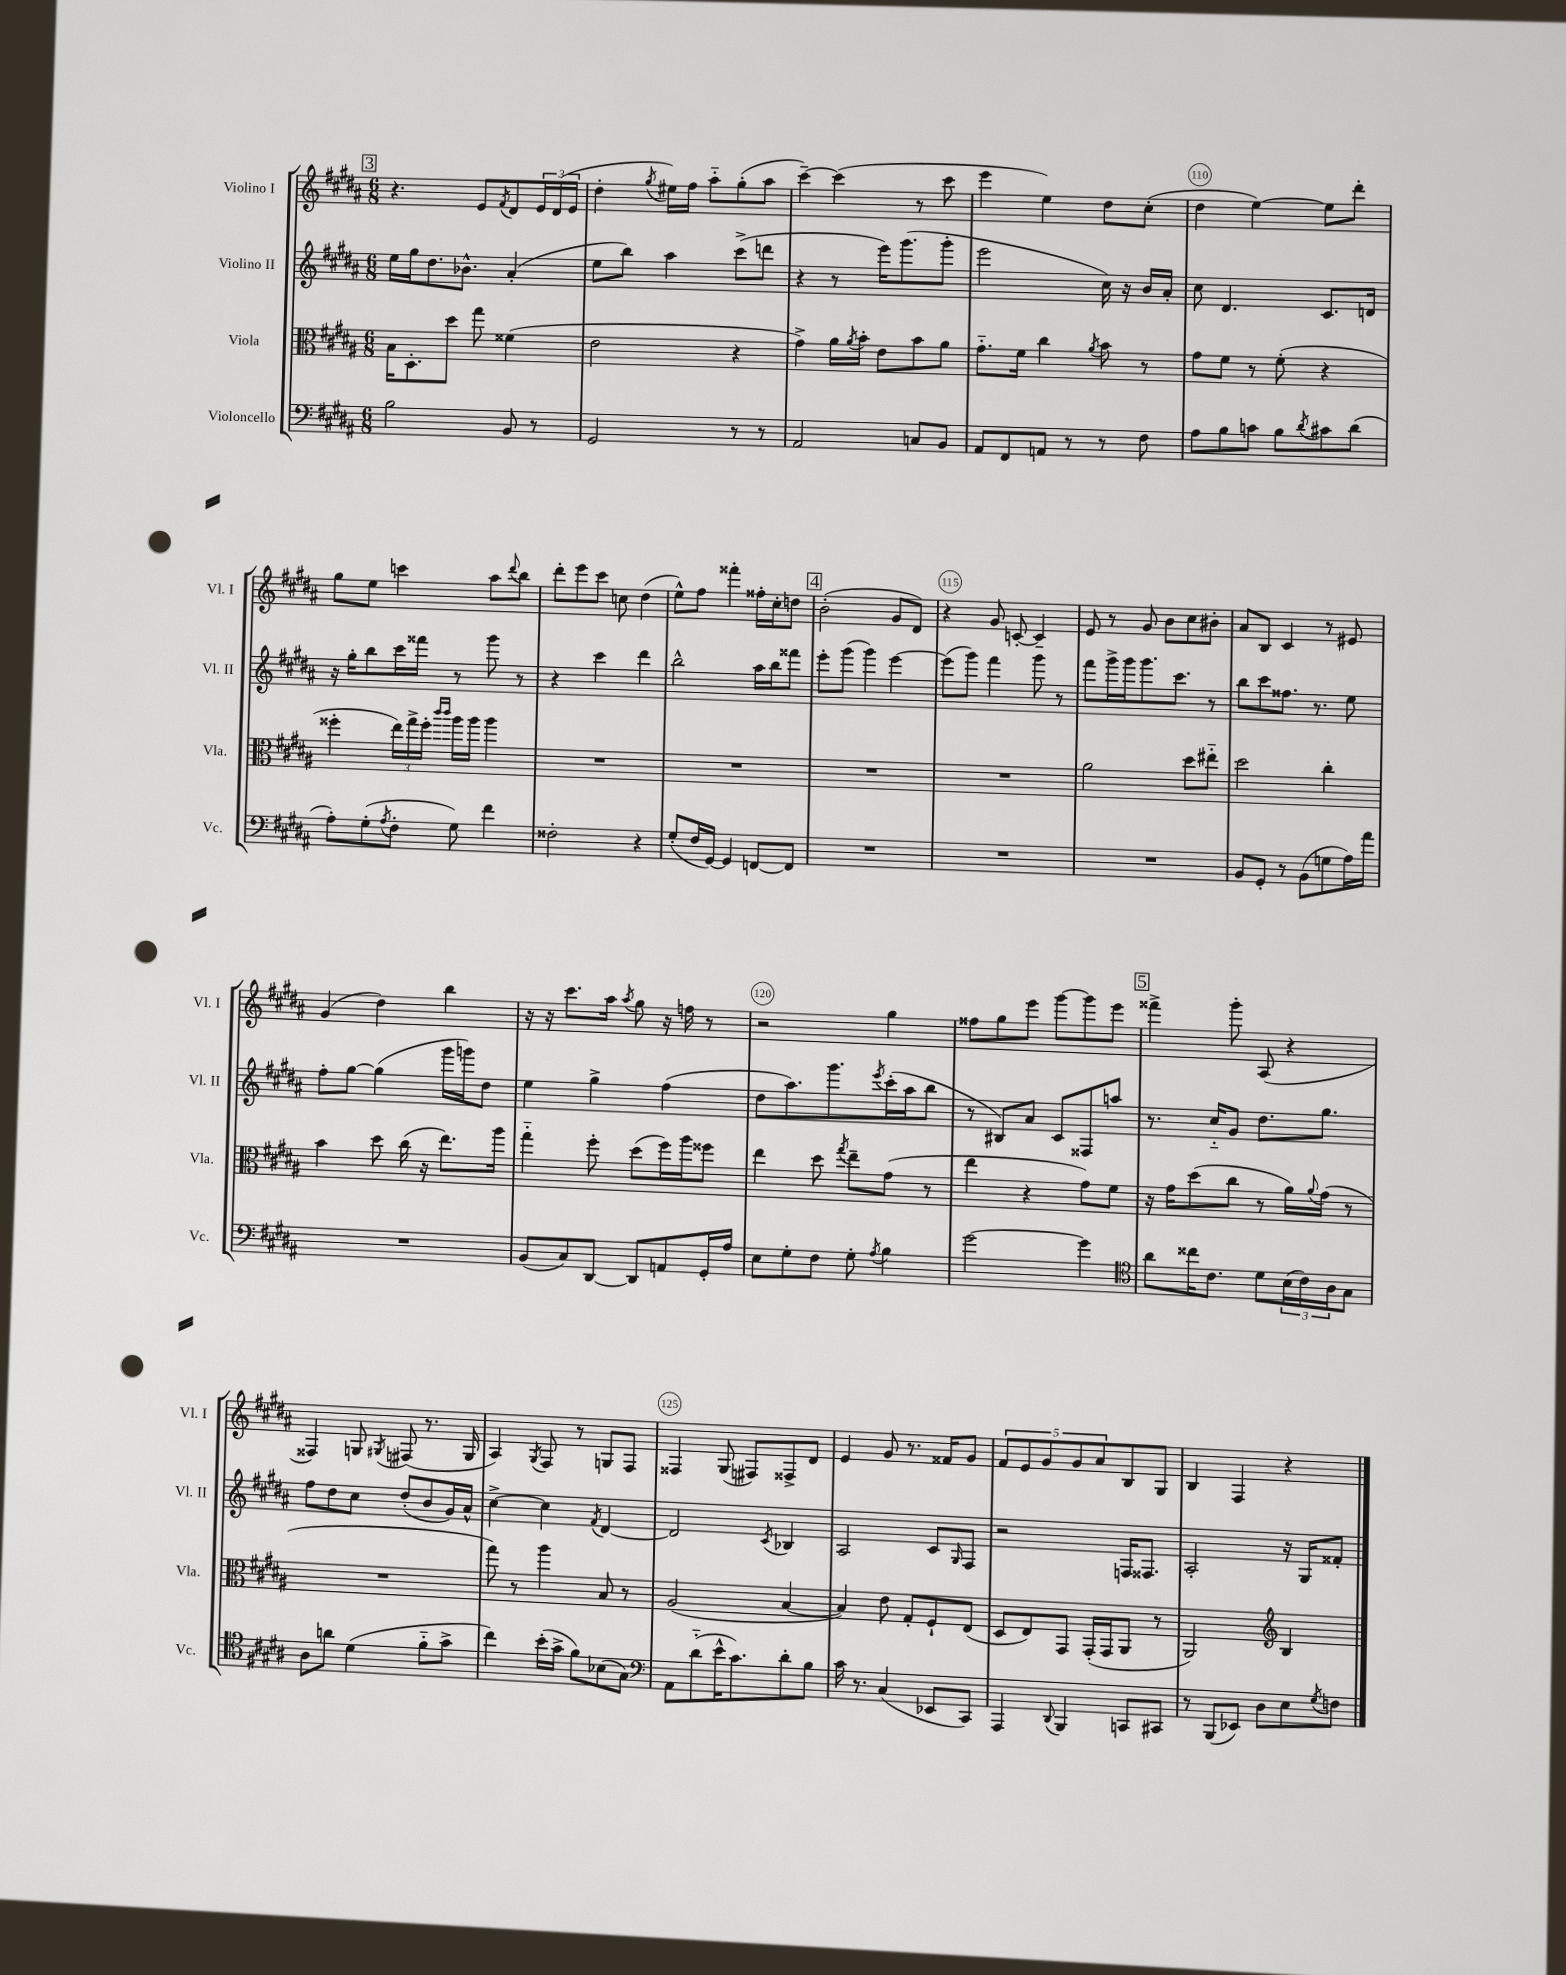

**kern	**kern	**kern	**kern
*staff4	*staff3	*staff2	*staff1
*clefF4	*clefC3	*clefG2	*clefG2
*k[f#c#g#d#a#]	*k[f#c#g#d#a#]	*k[f#c#g#d#a#]	*k[f#c#g#d#a#]
*M6/8	*M6/8	*M6/8	*M6/8
2B	16B	16ee	4.r
.	8.D#'	16gg#	.
.	.	8.dd#	.
.	8dd#	.	.
.	.	8.b-^^	.
.	8gg#	.	8e
.	.	.	8qf#
8BB	(4f##	(4a#'	8d#
8r	.	.	24e
.	.	.	(24d#
.	.	.	24e
=	=	=	=
2GG#	2e	8ee	4dd#'
.	.	8bb)	.
.	.	.	8qgg#
.	.	4aa#	16ee#)
.	.	.	16ff#
.	.	.	8aa#'~
8r	4r	(8ccc#^	(8gg#'
8r	.	8ddd	8aa#
=	=	=	=
2AA#	4g#^)	4r	[4ccc#~)
.	16a#	8r	(4ccc#]
.	8qa#	.	.
.	16b'	.	.
.	8e	16eee)	.
.	.	(8.ggg#	.
8C	8b	.	8r
8BB	8a#	8ggg#'	8ccc#
=	=	=	=
8AA#	8.g#'~	2eee	4eee
8FF#	.	.	.
.	16f#	.	.
8AA	4cc#	.	4ee)
8r	.	.	.
.	8qa#	.	.
8r	8b	16cc#)	8dd#
.	.	16r	.
8F#	8r	16b	(8cc#'
.	.	16a#'	.
=	=	=	=
8A#	8g#	8cc#	4dd#
8B	8f#	4.d#	.
8c	8r	.	[4ee)
8B	(8f#'	.	.
8qd#	.	.	.
8c#	4r	8.c#	8ee]
(8d#	.	.	8ddd#'
.	.	16d	.
=	=	=	=
8A#')	4ff##'	16r	8gg#
.	.	16gg#'	.
(8G#'	.	8bb	8ee
8qA#	.	.	.
8F#'	24ee)	16ccc#	4ccc
.	24gg#^	.	.
.	.	16fff##	.
.	24ff##'	.	.
.	16qqccc#	.	.
.	16qqccc#	.	.
8G#)	16aa#	8r	.
.	16aa#	.	.
4f#	4aa#	8ggg#	8aa#
.	.	.	8qqddd#
.	.	8r	8bb
=	=	=	=
2F##'	2.r	4r	8ddd#'
.	.	.	8eee
.	.	4ccc#	8ccc#
.	.	.	8cc
4r	.	4ddd#	(4dd#
=	=	=	=
(8G#'	2.r	2bb^^	8ee^^)
16F#	.	.	8ff#
[16GG#)	.	.	.
4GG#]	.	.	4fff##'
[8FF	.	16aa#	16ff##'
.	.	16bb	16cc#'
8FF]	.	8fff##	8dd
=	=	=	=
2.r	2.r	8eee'	(2b'
.	.	(8ggg#	.
.	.	4ggg#)	.
.	.	[4eee	8g#
.	.	.	8d#)
=	=	=	=
2.r	2.r	(8eee]	4r
.	.	8ggg#)	.
.	.	4fff#	8g#
.	.	.	[8c'
.	.	8ggg#	4c~]
.	.	8r	.
=	=	=	=
2.r	2a#	8fff#	8e
.	.	16ggg#^	8r
.	.	16ggg#	.
.	.	8.ggg#	8g#
.	.	.	8b
.	.	8.ccc#	.
.	8dd#	.	8cc#
.	8ee#'~	8r	8b#'
=	=	=	=
8BB	2dd#	8bb	8a#
8GG#'	.	8ccc#	8B
8r	.	8.ff##	4c#
(8BB	.	.	.
.	.	8.r	.
8G	4cc#'	.	8r
16A#)	.	8ee	8e#
16a#	.	.	.
=	=	=	=
2.r	4b	8ff#'	(4g#
.	.	[8gg#	.
.	8dd#	(4gg#]	4dd#)
.	(16cc#	.	.
.	16r	.	.
.	8.ee)	16ggg#	4bb
.	.	16ggg)	.
.	.	8dd#	.
.	16aa#	.	.
=	=	=	=
(8BB	4gg#'~	4ee	16r
.	.	.	16r
8C#)	.	.	8.ccc#
[8DD#	8ff#'	4gg#^	.
.	.	.	16aa#
.	.	.	8qaa#
8DD#]	(8dd#	.	8gg#
8AA	16ff#)	(4ff#	16r
.	16aa#	.	16ff
16GG#'	8ff##	.	8r
16A#	.	.	.
=	=	=	=
8E	4ee	8dd#	2r
8G#'	.	8.aa#)	.
8F#	8dd#	.	.
.	.	8.ggg#	.
.	8qgg#	.	.
8G#'	8ee~	.	.
8qA#	.	8qeee	.
4B	(8g#	(16ccc#'	4gg#
.	.	16aa#	.
.	8r	8bb	.
=	=	=	=
[2g#	4ee	8r	8ff##
.	.	8B#)	8gg#
.	4r	8a#	8eee
.	.	8c#	[8ggg#
4g#]	8g#)	8F##	8ggg#]
.	8f#	8aa	8eee
=	=	=	=
*clefC4	*	*	*
8a#	16r	8.r	4fff##^
.	16g#	.	.
16cc##	(8dd#	.	.
8.c#	.	16cc#'~	.
.	8cc#	8g#	8ggg#'
8d#	8r	8.dd#	(8A#
(24B	16a#)	.	4r
24c#)	.	.	.
.	8qqa#	.	.
.	(16g#	8.gg#	.
24A#	.	.	.
8G#	8r	.	.
=	=	=	=
8A#	2.r	8ff#	4F##)
8a	.	8dd#	.
(4d#	.	8cc#	8G
.	.	.	8qG#
.	.	(8dd#'	(8F#
8f#'~	.	8b	8.r
8g#^	.	16g#)	.
.	.	16a#^^	16G#
=	=	=	=
4cc#)	8gg#)	[4cc#^	4A#)
.	8r	.	.
.	.	.	8qG#
(16b'	4aa#	4cc#]	8F#
16g#^	.	.	.
8f#)	.	.	8r
.	.	8qf#	.
(8B-	8B	[4d#	8G
8G#)	8r	.	8F#
=	=	=	=
*clefF4	*	*	*
8AA#	(2A#	2d#]	4F##
(8d#'~	.	.	.
16e^^	.	.	(8G#
8.c#)	.	.	.
.	.	.	8F#)
.	.	8qc#	.
8d#'	[4B	4B-	8F##^
8B	.	.	8d#
=	=	=	=
16c#	4B])	2A#	4e
8.r	.	.	.
(4C#	8e	.	8g#
.	8G#'	.	8.r
8EE-	8F#`	8c#	.
.	.	.	16f##
.	.	16qqG#	.
8CC#)	(8E	8F#	8g#
=	=	=	=
4AAA#	8D#	2r	10f#
.	.	.	10e
.	8E)	.	.
.	.	.	10g#
8qqDD#	.	.	.
4BBB	8GG#	.	.
.	.	.	10g#
.	(16GG#'	.	.
.	.	.	10a#
.	16GG#	.	.
8CC	8AA#	16F	8B
.	.	8.F##	.
8CC#	8r	.	8G#
=	=	=	=
8r	2AA#)	2A#'	4B
(8BBB	.	.	.
8EE-)	.	.	4F#
8D#	.	.	.
*	*clefG2	*	*
8E	4B	16r	4r
.	.	16G#	.
8qG#	.	.	.
8F	.	8f##'	.
==	==	==	==
*-	*-	*-	*-
